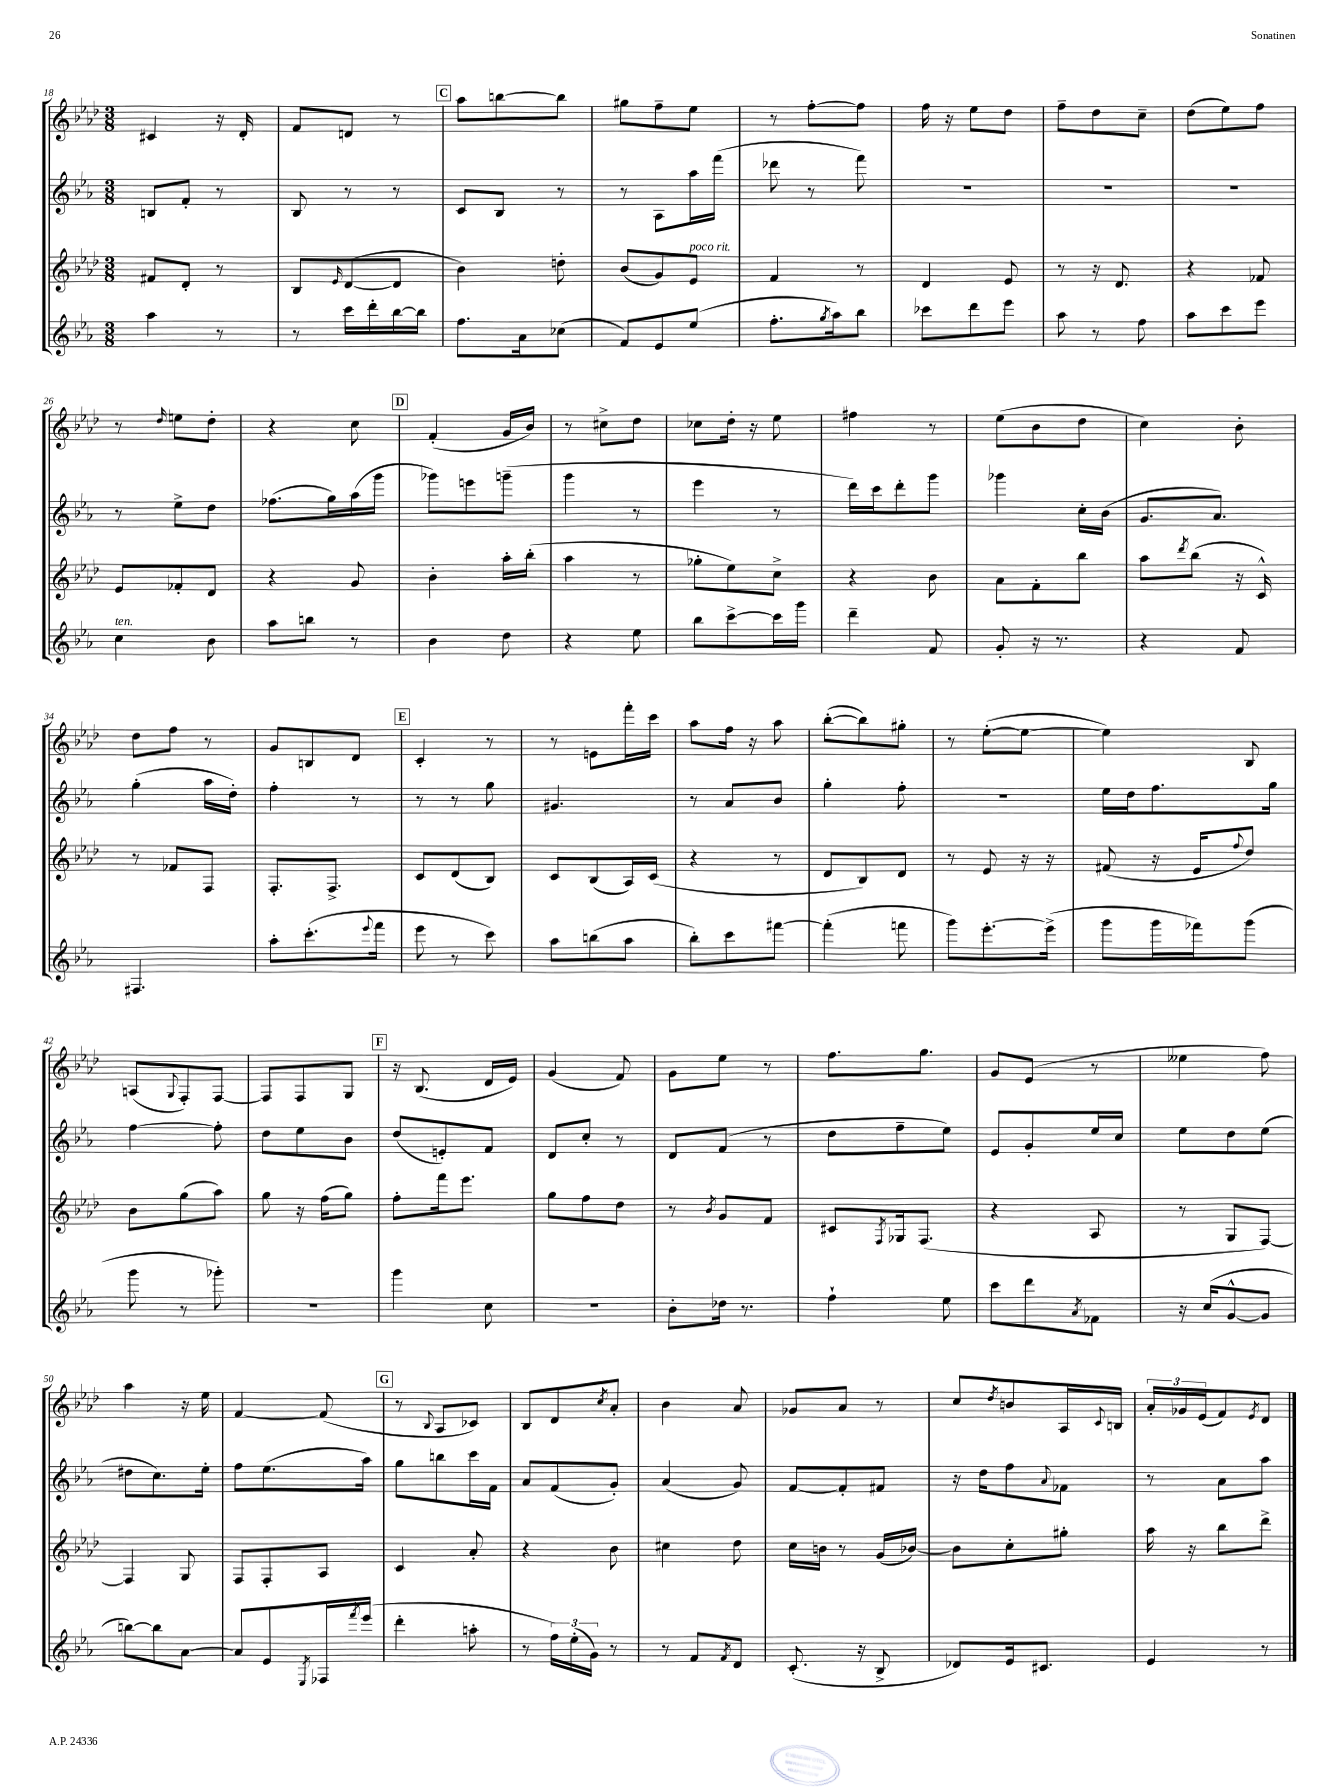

**kern	**kern	**kern	**kern
*part4	*part3	*part2	*part1
*staff4	*staff3	*staff2	*staff1
*clefG2	*clefG2	*clefG2	*clefG2
*k[b-e-a-]	*k[b-e-a-d-]	*k[b-e-a-]	*k[b-e-a-d-]
*M3/8	*M3/8	*M3/8	*M3/8
=18	=18	=18	=18
4aa-\	8f#X/L	8Bn/L	4c#X/
.	8d-'/J	8f'/J	.
8r	8r	8r	16r
.	.	.	16d-'/
=19	=19	=19	=19
8r	8B-/L	8B-/	8f/L
.	16qqe-/	.	.
16ccc\LL	([8d-/	8r	8dn/J
16ddd'\	.	.	.
[16bb-\	8d-/J]	8r	8r
16bb-\JJ]	.	.	.
!!LO:REH:place=s1:t=C
=20	=20	=20	=20
8.ff\L	4b-\)	8c/L	8aa-\L
.	.	8B-/J	[8bbn\
16a-\k	.	.	.
(8cc-X\J	8ddn'\	8r	8bb\J]
=21	=21	=21	=21
8f/L)	(8b-/L	8r	8gg#X\L
8e-/	8g/)	8A-\L	8ff~\
!	!LO:TX:a:i:t=poco rit.	!	!
(8ee-/J	8e-/J	16aa-\L	8ee-\J
.	.	(16fff\JJ	.
=22	=22	=22	=22
8.ff'\L	4f/	8ddd-X\	8r
.	.	8r	[8ff'\L
8qgg/	.	.	.
16aa-\k)	.	.	.
8bb-\J	8r	8fff\)	8ff\J]
=23	=23	=23	=23
8ccc-X\L	4d-/	4.r	16ff\
.	.	.	16r
8ddd\	.	.	8ee-\L
8eee-\J	8e-/	.	8dd-\J
=24	=24	=24	=24
8aa-\	8r	4.r	8ff~\L
8r	16r	.	8dd-\
.	8.d-/	.	.
8ff\	.	.	8cc~\J
=25	=25	=25	=25
8aa-\L	4r	4.r	(8dd-\L
8ccc\	.	.	8ee-\)
8eee-\J	8f-X/	.	8ff\J
!!LO:LB:g=z
=26	=26	=26	=26
!LO:TX:a:i:t=ten.	!	!	!
4cc\	8e-/L	8r	8r
.	.	.	16qqdd-/
.	8f-X'/	8ee-^\L	8een\L
8b-\	8d-/J	8dd\J	8dd-'\J
=27	=27	=27	=27
8aa-\L	4r	(8.ff-X\L	4r
8bbn\J	.	.	.
.	.	16gg\L)	.
8r	8g/	(16aa-\	8cc\
.	.	16ggg\JJ	.
!!LO:REH:place=s1:t=D
=28	=28	=28	=28
4b-\	4b-'\	8ggg-X\L)	(4f'/
.	.	8eeen\	.
8dd\	16aa-'\LL	(8gggn~\J	16g/LL
.	(16bb-'\JJ	.	16b-/JJ)
=29	=29	=29	=29
4r	4aa-\	4ggg\	8r
.	.	.	8cc#X^\L
8ee-\	8r	8r	8dd-\J
=30	=30	=30	=30
8bb-\L	8gg-X'\L	4eee-\	8cc-X\L
[8ccc^\	8ee-\)	.	16dd-'\Jk
.	.	.	16r
16ccc\L]	8cc^\J	8r	8ee-\
16ggg\JJ	.	.	.
=31	=31	=31	=31
4ddd~\	4r	16ddd\LL)	4ff#X\
.	.	16ccc\J	.
.	.	8ddd'\	.
8f/	8b-\	8ggg\J	8r
=32	=32	=32	=32
8g'/	8a-\L	4ggg-X\	(8ee-\L
16r	8f'\	.	8b-\
8.r	.	.	.
.	8bb-\J	16cc'\LL	8dd-\J
.	.	(16b-\JJ	.
=33	=33	=33	=33
4r	8aa-\L	8.g/L	4cc\)
.	8qddd-/	.	.
.	(8bb-\J	.	.
.	.	8.a-/J)	.
8f/	16r	.	8b-'\
.	16c^^/)	.	.
!!LO:LB:g=z
=34	=34	=34	=34
4.F#X/	8r	(4gg'\	8dd-\L
.	8f-X/L	.	8ff\J
.	8F/J	16aa-\LL	8r
.	.	16dd'\JJ)	.
=35	=35	=35	=35
8aa-'\L	8.F'/L	4ff'\	8g/L
(8.ccc'\	.	.	8Bn/
.	8.F^/J	.	.
.	.	8r	8d-/J
8qqeee-/	.	.	.
16fff\Jk	.	.	.
!!LO:REH:place=s1:t=E
=36	=36	=36	=36
8eee-\	8c/L	8r	4c'/
8r	(8d-/	8r	.
8ccc\)	8B-/J)	8gg\	8r
=37	=37	=37	=37
8aa-\L	8c/L	4.g#X/	8r
(8bbn\	(8B-/	.	8en\L
8aa-\J	16A-/L)	.	16fff'\L
.	(16c/JJ	.	16ccc\JJ
=38	=38	=38	=38
8bb-'\L)	4r	8r	8aa-\L
8ccc\	.	8a-/L	16ff\Jk
.	.	.	16r
[8fff#X\J	8r	8b-/J	8aa-\
=39	=39	=39	=39
(4fff#'\]	8d-/L	4gg'\	([8bb-'\L
.	8B-/)	.	8bb-\])
8fffn\	8d-/J	8ff'\	8gg#X'\J
=40	=40	=40	=40
8ggg\L)	8r	4.r	8r
[8.eee-'\	8e-/	.	([8ee-'\L
.	16r	.	8ee-\J_
(16eee-^\Jk]	16r	.	.
=41	=41	=41	=41
8ggg\L	(8f#X/	16ee-\LL	4ee-\])
.	.	16dd\J	.
16ggg\L	16r	8.ff\	.
16fff-X\J)	16e-/KL	.	.
.	8qqff/	.	.
(8ggg\J	8dd-/J)	.	8B-/
.	.	16gg\Jk	.
!!LO:LB:g=z
=42	=42	=42	=42
8ggg\	8b-\L	[4ff\	(8An/L
.	.	.	8qqG/
8r	(8gg\	.	8F'/)
8ggg-X'\)	8aa-\J)	8ff'\]	[8F/J
=43	=43	=43	=43
4.r	8gg\	8dd\L	8F/L]
.	16r	8ee-\	8F/
.	(16ff\KL	.	.
.	8gg\J)	8b-\J	8G/J
!!LO:REH:place=s1:t=F
=44	=44	=44	=44
4ggg\	8ff'\L	(8dd/L	16r
.	.	.	(8.B-/
.	16fff\k	8en'/)	.
.	8.eee-\J	.	.
8cc\	.	8f/J	16d-/LL
.	.	.	16e-/JJ)
=45	=45	=45	=45
4.r	8gg\L	8d/L	(4g/
.	8ff\	8cc'/J	.
.	8dd-\J	8r	8f/)
=46	=46	=46	=46
8b-'\L	8r	8d/L	8g\L
.	8qb-/	.	.
16dd-X\Jk	8g/L	(8f/J	8ee-\J
8.r	.	.	.
.	8f/J	8r	8r
=47	=47	=47	=47
4ff`\	8c#X/L	8dd\L	8.ff\L
.	8qF/	.	.
.	16G-X/k	8ff~\	.
.	(8.F/J	.	8.gg\J
8ee-\	.	8ee-\J)	.
=48	=48	=48	=48
8ccc\L	4r	8e-/L	8g/L
8ddd\	.	8g'/	(8e-/J
8qa-/	.	.	.
8f-X\J	8A-/	16ee-/L	8r
.	.	16cc/JJ	.
=49	=49	=49	=49
16r	8r	8ee-\L	4ee--X\
(16cc/KL	.	.	.
[8g^^/	8G/L	8dd\	.
8g/J]	[8F/J)	(8ee-\J	8ff\)
!!LO:LB:g=z
=50	=50	=50	=50
[8bbn\L)	4F/]	8dd#X\L	4aa-\
8bb\]	.	8.cc\)	.
[8a-\J	8G/	.	16r
.	.	16ee-'\Jk	16ee-\
=51	=51	=51	=51
8a-/L]	8F/L	8ff\L	[4f/
8e-/	8F'/	(8.ee-\	.
8qE-/	.	.	.
16F-X/L	8A-/J	.	(8f/]
8qfff/	.	.	.
(16eee-/JJ	.	16aa-\Jk)	.
!!LO:REH:place=s1:t=G
=52	=52	=52	=52
4ddd'\	4c/	8gg\L	8r
.	.	.	8qqB-/
.	.	8bbn\	8A-/L
8aan'\	8a-'/	16ccc\L	8c-X/J)
.	.	16f\JJ	.
=53	=53	=53	=53
8r	4r	8a-/L	8B-/L
24ff\LL)	.	(8f/	8d-/
(24ee-'\	.	.	.
24g\JJ)	.	.	.
.	.	.	8qcc/
8r	8b-\	8g'/J)	8a-'/J
=54	=54	=54	=54
8r	4cc#X\	(4a-/	4b-\
8f/L	.	.	.
8qf/	.	.	.
8d/J	8dd-\	8g/)	8a-/
=55	=55	=55	=55
(8.c'/	16cc\LL	[8f/L	8g-X/L
.	16bn\JJ	.	.
.	8r	8f'/]	8a-/J
16r	.	.	.
8B-^/	(16g/LL	8f#X/J	8r
.	[16b-X/JJ)	.	.
=56	=56	=56	=56
8d-X/L)	8b-\L]	16r	8cc/L
.	.	16dd\KL	.
.	.	.	8qdd-/
16e-/k	8cc'\	8ff\	8bn/
8.c#X/J	.	.	.
.	.	8qqa-/	.
.	8gg#X'\J	8f-X\J	16A-/L
.	.	.	8qqc/
.	.	.	16Bn/JJ
=57	=57	=57	=57
4e-/	16aa-\	8r	24a-'/LL
.	.	.	24g-X/
.	16r	.	.
.	.	.	(24e-/J
.	8bb-\L	8a-\L	8f/)
.	.	.	8qe-/
8r	8ddd-^\J	8aa-\J	8d-/J
==	==	==	==
*-	*-	*-	*-
